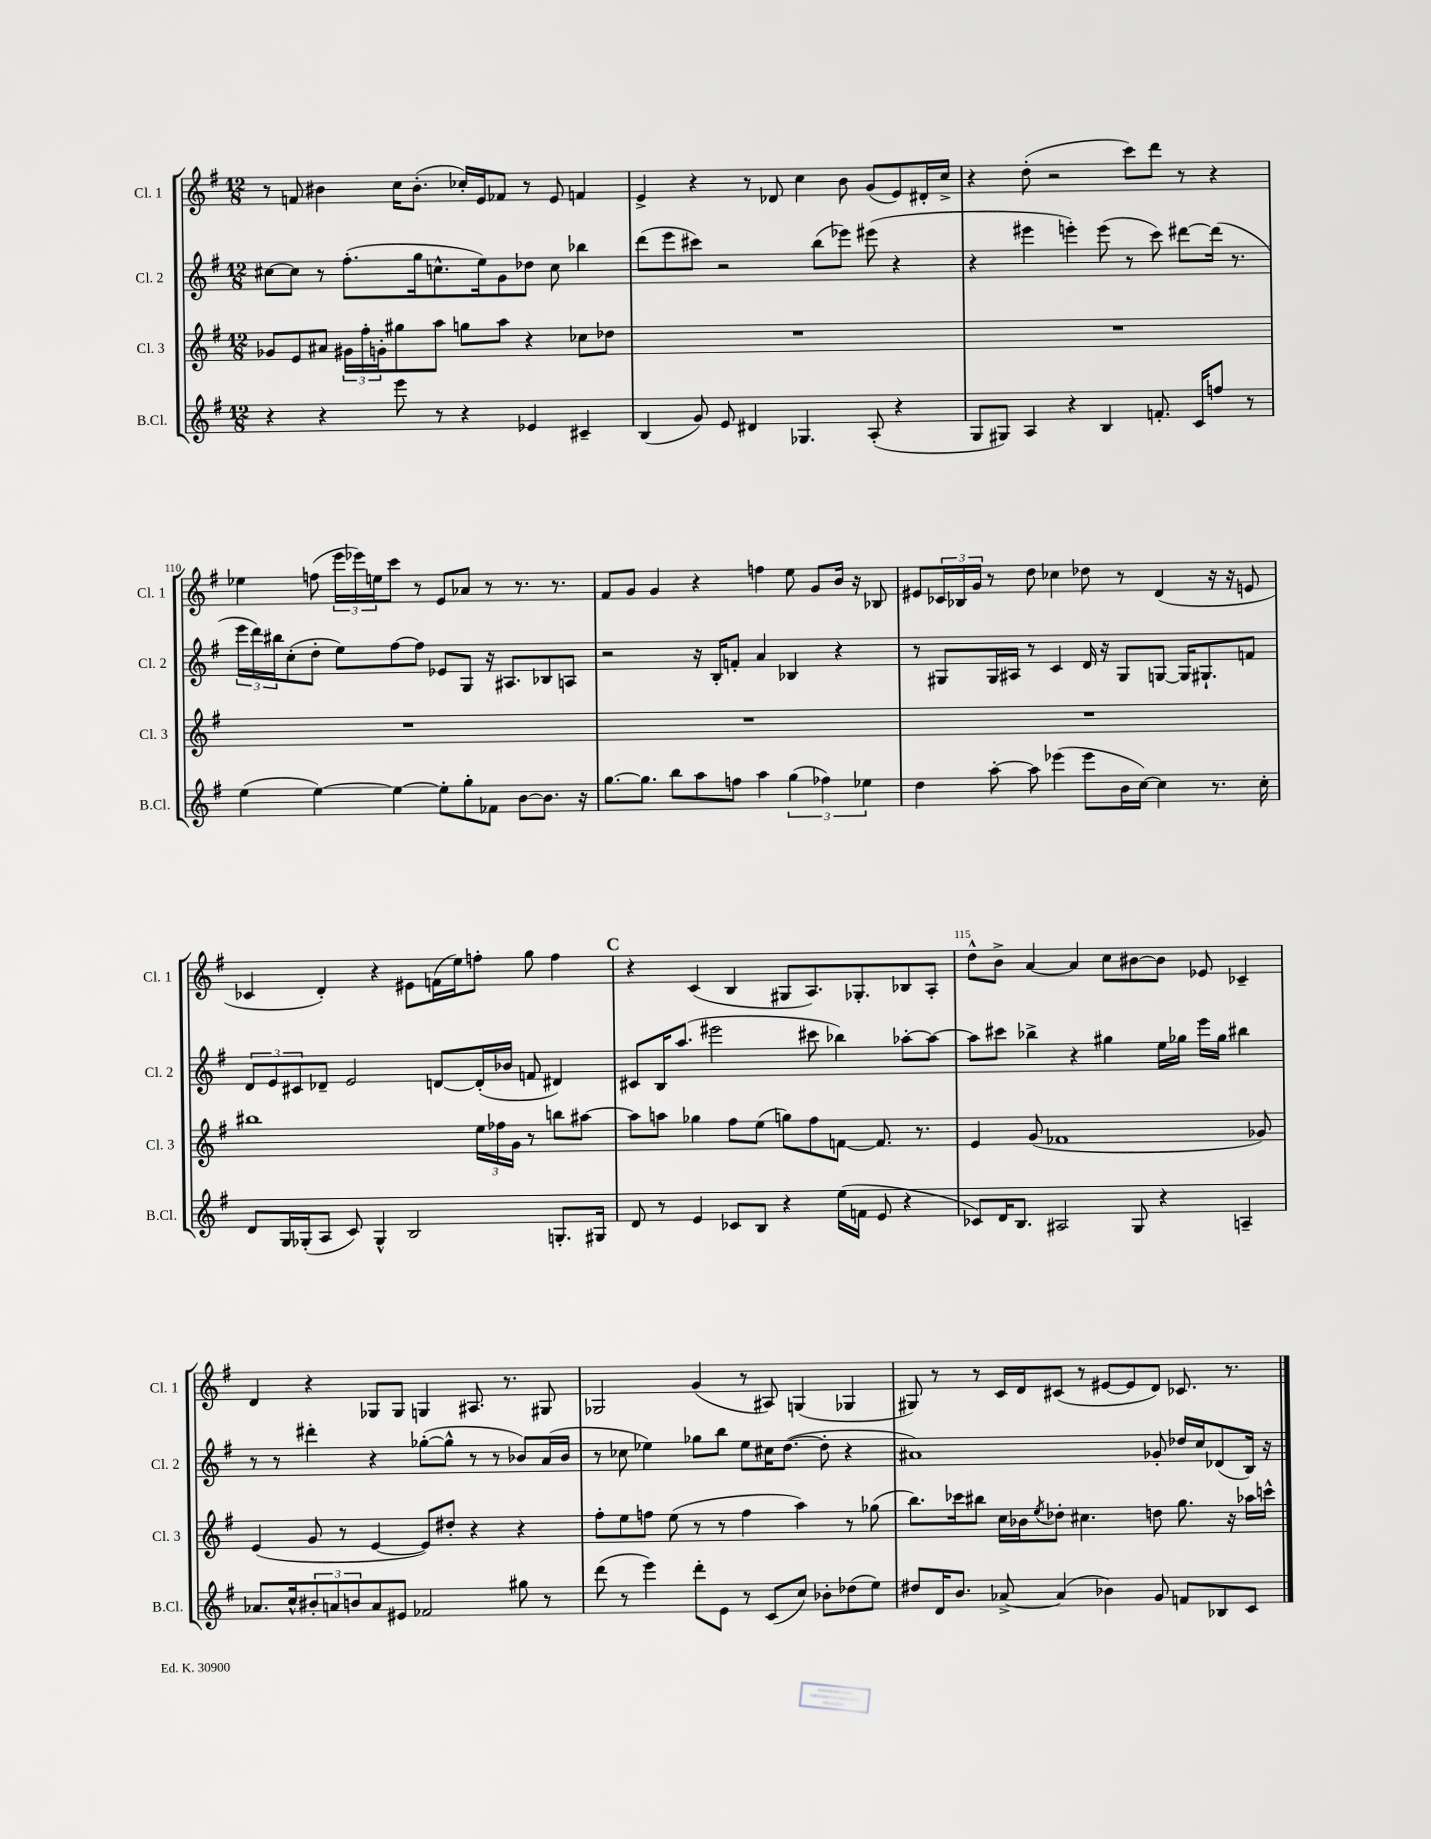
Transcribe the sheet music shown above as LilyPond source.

<<
\new StaffGroup <<
\new Staff = "s0" \with { instrumentName = "Cl. 1" shortInstrumentName = "Cl. 1" } {
    \clef treble \key g \major \numericTimeSignature \time 12/8
    r8 f'8 bis'4 c''16 bis'8.-.( ces''16-.) e'16 fes'8 r8 e'8 f'4 |
    e'4-> r4 r8 des'8 c''4 b'8 g'8( e'8) dis'16-. c''16-> |
    r4 d''8-.( r2 c'''8) d'''8 r8 r4 |
    ees''4 f''8( \tuplet 3/2 { e'''16 ees'''16) e''16 } c'''8 r8 e'8 aes'8 r8 r8. r8. |
    fis'8 g'8 g'4 r4 f''4 e''8 g'8 b'16 r16 bes8 |
    eis'8 \tuplet 3/2 { ces'16 bes16 g'16 } r8 d''8 ces''4 des''8 r8 d'4( r16 r16 e'8 |
    ces'4 d'4-.) r4 eis'8 f'16( e''16) f''8-. g''8 f''4 |
    \mark \markup { \bold "C" } r4 c'4( b4 gis8 a8.) ges8.-. bes8 a8-. |
    d''8-^ b'8-> a'4~ a'4 c''8 bis'8~ bis'8 ees'8 ces'4-- |
    d'4 r4 ges8 ges8 g4 ais8. r8. gis8 |
    ges2 g'4( r8 ais8) g4( ges4 |
    gis8) r8 r8 c'16 d'16 cis'8( r8 eis'8~ eis'8 d'8) ces'8. r8. \bar "|." |
}
\new Staff = "s1" \with { instrumentName = "Cl. 2" shortInstrumentName = "Cl. 2" } {
    \clef treble \key g \major \numericTimeSignature \time 12/8
    cis''8~ cis''8 r8 fis''8.-.( g''16 c''8.-^ e''16) g'8 des''8 c''8 bes''4 |
    d'''8( e'''8 cis'''8) r2 b''8( ees'''8) eis'''8( r4 |
    r4 eis'''4 e'''4-.) e'''8( r8 c'''8) dis'''8~ dis'''16( r8. |
    \tuplet 3/2 { e'''16 d'''16) bis''16 } c''8-.( d''8-. e''8) fis''8~ fis''8 ees'8 g8 r16 ais8. bes8 a8 |
    r2 r16 b16-. f'8-. a'4 bes4 r4 |
    r8 gis8 gis16 ais16 r8 c'4 d'16 r16 gis8 g8~ g16 gis8.-! f'8 |
    \tuplet 3/2 { d'8 e'8 cis'8 } des'8-- e'2 d'8~ d'16-.( bes'16 f'8 dis'4) |
    \mark \markup { \bold "C" } cis'8 b16 a''8.( eis'''2 cis'''8 bes''4) aes''8~-. aes''8~ |
    aes''8 cis'''8 bes''4-> r4 gis''4 e''16 ges''16 e'''16 ges''16 bis''4 |
    r8 r8 dis'''4-. r4 ges''8~-.( ges''8-^ r8 r8 bes'8) a'16( bes'16 |
    r8 ces''8 ees''4) ges''8 b''8 ees''8 cis''16 d''8.~( d''8-. r4 |
    ais'1) ges'8-. des''16 c''16 des'8( b16) r16 \bar "|." |
}
\new Staff = "s2" \with { instrumentName = "Cl. 3" shortInstrumentName = "Cl. 3" } {
    \clef treble \key g \major \numericTimeSignature \time 12/8
    ges'8 e'8 ais'8 \tuplet 3/2 { gis'16 fis''16-. g'16-. } gis''8 a''8 g''8 a''8 r4 ces''8 des''8 |
    R1. |
    R1. |
    R1. |
    R1. |
    R1. |
    bis''1 \tuplet 3/2 { e''16 fes''16 g'16 } r8 b''8 ais''8~ |
    \mark \markup { \bold "C" } ais''8 a''8 ges''4 fis''8 e''8( g''8) fis''8 f'8~ f'8. r8. |
    e'4 g'8( fes'1 ges'8) |
    e'4( g'8 r8 e'4~ e'8) dis''8-. r4 r4 |
    fis''8-. e''8 f''8 e''8( r8 r8 f''4 a''4) r8 ges''8( |
    b''8.) ces'''16 bis''8 c''16 bes'16 \acciaccatura { e''8 } des''8-. cis''4. d''8 g''8. r16 aes''16 c'''16-^ \bar "|." |
}
\new Staff = "s3" \with { instrumentName = "B.Cl." shortInstrumentName = "B.Cl." } {
    \clef treble \key g \major \numericTimeSignature \time 12/8
    r4 r4 e'''8 r8 r4 ees'4 cis'4-- |
    b4( g'8) e'8 dis'4 ges4. a8-.( r4 |
    g8 gis8) a4 r4 b4 f'8.-. c'16 f''8 r8 |
    e''4( e''4~) e''4~ e''8-. g''8-. fes'8 b'8~ b'8. r16 |
    g''8.~ g''8. b''8 a''8 f''8 a''4 \tuplet 3/2 { g''4( fes''4) ees''4 } |
    d''4 a''8~-. a''8 ees'''4( ees'''8 b'16 c''16~) c''4 r8. c''16-. |
    d'8 g16 ges16-.( a8 c'8) ges4-^ b2 g8.-. gis16 |
    \mark \markup { \bold "C" } d'8 r8 e'4 ces'8 b8 r4 e''16( f'16 e'8 r4 |
    ces'8) d'16 b8. ais2 g8 r4 a4-- |
    aes'8. c''16-^ \tuplet 3/2 { bis'8-. a'8 b'8 } a'8 eis'8 fes'2 gis''8 r8 |
    d'''8( r8 e'''4) d'''8-. e'8 r8 c'8( c''8) bes'8-. des''8( e''8) |
    dis''8 d'16 b'8. aes'8~-> aes'4( bes'4) g'8 f'8 bes8 c'8 \bar "|." |
}
>>
>>
\layout { \context { \Score currentBarNumber = #107 \override BarNumber.break-visibility = ##(#f #t #t) barNumberVisibility = #(every-nth-bar-number-visible 5) } }
